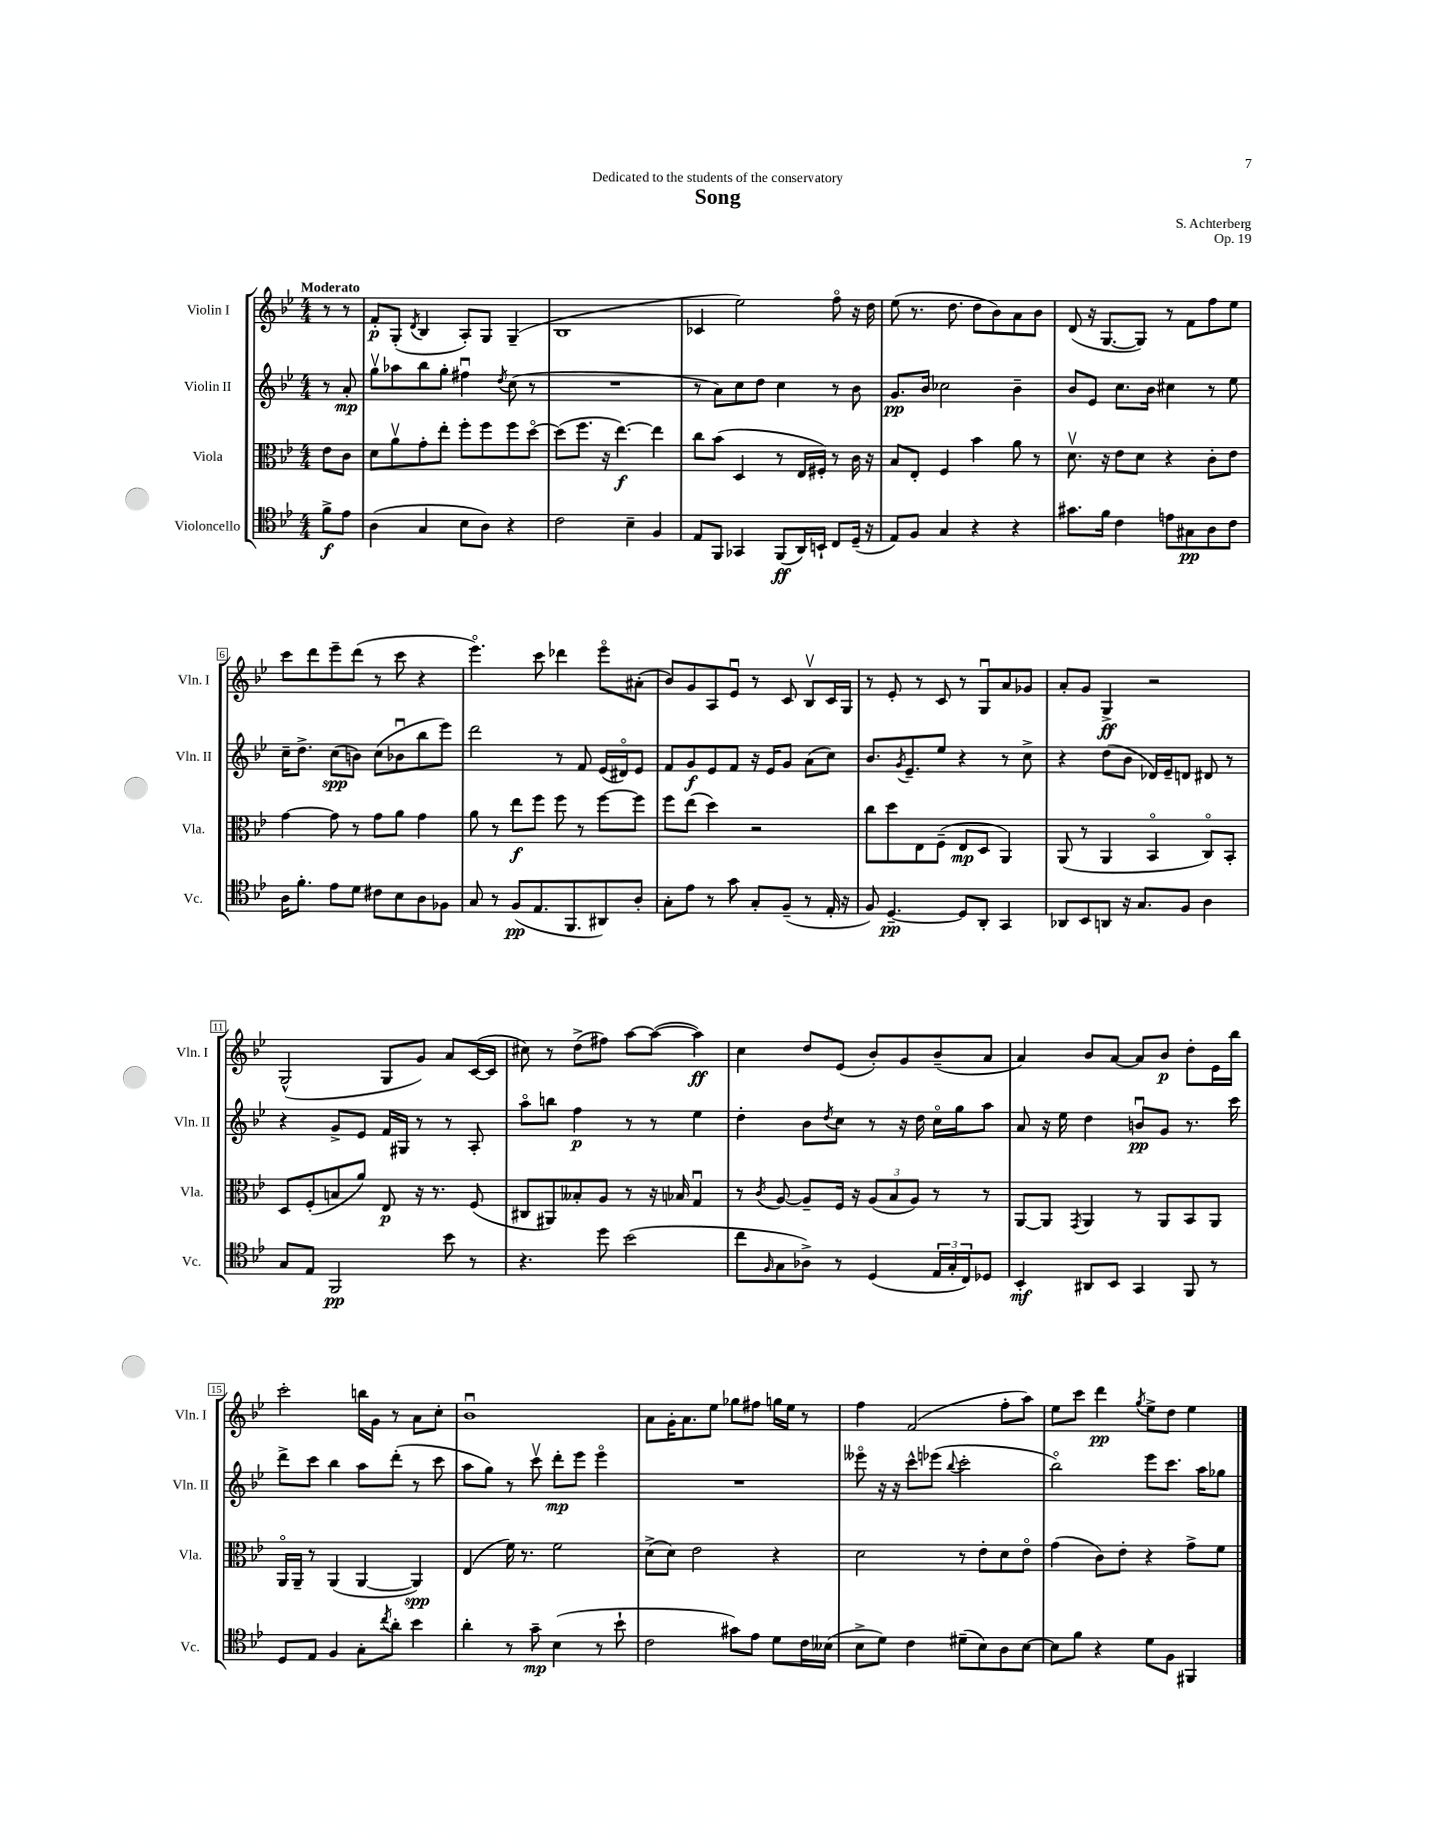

**kern	**dynam	**kern	**dynam	**kern	**dynam	**kern	**dynam
*part4	*part4	*part3	*part3	*part2	*part2	*part1	*part1
*staff4	*staff4	*staff3	*staff3	*staff2	*staff2	*staff1	*staff1
*I"Violoncello	*	*I"Viola	*	*I"Violin II	*	*I"Violin I	*
*I'Vc.	*	*I'Vla.	*	*I'Vln. II	*	*I'Vln. I	*
*clefC4	*	*clefC3	*	*clefG2	*	*clefG2	*
*k[b-e-]	*	*k[b-e-]	*	*k[b-e-]	*	*k[b-e-]	*
*M4/4	*	*M4/4	*	*M4/4	*	*M4/4	*
=	=	=	=	=	=	=	=
!	!	!	!	!	!	!LO:TX:a:B:t=Moderato	!
8f^\L	f	8e-\L	.	8r	.	8r	.
8e-\J	.	8c\J	.	8a'/	mp	8r	.
=1	=1	=1	=1	=1	=1	=1	=1
(4A\	.	8d\L	.	8ggv\L	.	8f'/L	p
.	.	8av\	.	8aa-X\	.	(8G'/J	.
.	.	.	.	.	.	8qd/	.
4G/	.	8g'\	.	8bb-\	.	4B-/	.
.	.	8ee-'\J	.	8gg'\J	.	.	.
8B-\L	.	8ff'\L	.	4ff#Xu\	.	8A'/L)	.
8A\J)	.	8ff\	.	.	.	8G/J	.
.	.	.	.	8qdd/	.	.	.
4r	.	8ff\	.	(8cc\	.	(4G~/	.
.	.	[8dd\J	.	8r	.	.	.
=2	=2	=2	=2	=2	=2	=2	=2
2c\	.	(8dd\L]	.	1r	.	1B-	.
.	.	8.ff\J	.	.	.	.	.
.	.	16r	.	.	.	.	.
.	.	[4.ee-\)	f	.	.	.	.
4B-~\	.	.	.	.	.	.	.
4F/	.	4ee-\]	.	.	.	.	.
=3	=3	=3	=3	=3	=3	=3	=3
8E-/L	.	8cc\L	.	8r	.	4c-X/	.
8FF/J	.	(8b-\J	.	8a\L)	.	.	.
4GG-X/	.	4D/	.	8cc\	.	2ee-\)	.
.	.	.	.	8dd\J	.	.	.
(8FF/L	ff	8r	.	4cc\	.	.	.
16AA/L)	.	16E-/LL	.	.	.	.	.
16BBn`/JJ	.	16F#X'/JJ)	.	.	.	.	.
8C/L	.	8r	.	8r	.	8ff\	.
(16D~/Jk	.	16c\	.	8b-\	.	16r	.
16r	.	16r	.	.	.	16dd\	.
=4	=4	=4	=4	=4	=4	=4	=4
8E-/L)	.	8B-/L	.	8.g/L	pp	(8ee-\	.
8F/J	.	8E-'/J	.	.	.	8.r	.
.	.	.	.	16b-/Jk	.	.	.
4G/	.	4F/	.	2cc-X\	.	.	.
.	.	.	.	.	.	8.dd\	.
4r	.	4b-\	.	.	.	8dd\L	.
.	.	.	.	.	.	8b-\)	.
4r	.	8a\	.	4b-~\	.	8a\	.
.	.	8r	.	.	.	8b-\J	.
=5	=5	=5	=5	=5	=5	=5	=5
8.g#X\L	.	8.dv\	.	8b-/L	.	(8d/	.
.	.	.	.	8e-/J	.	16r	.
16f\Jk	.	16r	.	.	.	[8.G/L	.
4c\	.	8e-\L	.	8.cc\L	.	.	.
.	.	8d\J	.	.	.	8G/J])	.
.	.	.	.	16b-\Jk	.	.	.
8en\L	.	4r	.	4cc#X\	.	8r	.
8G#X\	pp	.	.	.	.	8f\L	.
8A\	.	8c'\L	.	8r	.	8ff\	.
8c\J	.	8e-\J	.	8ee-\	.	8ee-\J	.
!!LO:LB:g=z
=6	=6	=6	=6	=6	=6	=6	=6
16A\KL	.	[4g\	.	16cc~\KL	.	8ccc\L	.
8.f'\J	.	.	.	8.dd^\J	.	.	.
.	.	.	.	.	.	8ddd\	.
8e-\L	.	8g\]	.	(8cc\L	spp	8eee-~\	.
8d\J	.	8r	.	8bn\J)	.	(8ddd\J	.
8c#X\L	.	8g\L	.	(8cc\L	.	8r	.
8B-\	.	8a\J	.	8b-Xu\	.	8ccc\	.
8A\	.	4g\	.	8bb-\	.	4r	.
8F-X\J	.	.	.	8eee-\J)	.	.	.
=7	=7	=7	=7	=7	=7	=7	=7
8G/	.	8a\	.	2ddd\	.	4.eee-\)	.
8r	.	8r	.	.	.	.	.
(8F/L	pp	8ee-\L	f	.	.	.	.
8.E-/	.	8ff\J	.	.	.	8ccc\	.
.	.	8ff\	.	8r	.	4ddd-X\	.
8.FF/	.	.	.	.	.	.	.
.	.	8r	.	8f/	.	.	.
8AA#X/)	.	[8ff\L	.	(16e-/LL	.	8eee-\L	.
.	.	.	.	16d#X/J)	.	.	.
8A'/J	.	8ff\J]	.	8e-/J	.	(8a#X'\J	.
=8	=8	=8	=8	=8	=8	=8	=8
8G'\L	.	8ff\L	.	8f/L	.	8b-/L)	.
8e-\J	.	(8ee-\J	.	8g/	f	8g/	.
8r	.	4dd\)	.	8e-/	.	8A/	.
8g\	.	.	.	8f/J	.	8e-u/J	.
8G'/L	.	2r	.	16r	.	8r	.
.	.	.	.	16e-/KL	.	.	.
(8F~/J	.	.	.	8g/J	.	8c/	.
8r	.	.	.	(8a\L	.	8B-v/L	.
16E-'/	.	.	.	8cc\J)	.	16c/L	.
16r	.	.	.	.	.	16G/JJ	.
=9	=9	=9	=9	=9	=9	=9	=9
8F/)	.	8cc\L	.	8.b-/L	.	8r	.
[4.D~/	pp	8dd\	.	.	.	8e-'/	.
.	.	.	.	8qg/	.	.	.
.	.	.	.	8.e-~/	.	.	.
.	.	8E-\	.	.	.	8r	.
.	.	(8F~\J	.	8ee-/J	.	8c/	.
8D/L]	.	8E-/L	mp	4r	.	8r	.
8AA'/J	.	8D/J	.	.	.	8Gu/L	.
4GG/	.	4AA/)	.	8r	.	8a/	.
.	.	.	.	8cc^\	.	8g-X/J	.
=10	=10	=10	=10	=10	=10	=10	=10
8AA-X/L	.	(8AA/	.	4r	.	8a'/L	.
8BB-/	.	8r	.	.	.	8g/J	.
8AAn/J	.	4AA/	.	(8dd\L	.	4G^/	ff
16r	.	.	.	8b-\J	.	.	.
8.G/L	.	.	.	.	.	.	.
.	.	4BB-/	.	16d-X/LL)	.	2r	.
.	.	.	.	16e-~/J	.	.	.
8F/J	.	.	.	8dn/J	.	.	.
4A\	.	8C/L)	.	8d#X/	.	.	.
.	.	8BB-'/J	.	8r	.	.	.
!!LO:LB:g=z
=11	=11	=11	=11	=11	=11	=11	=11
8G/L	.	8D/L	.	4r	.	(2G^^/	.
8E-/J	.	(8F'/	.	.	.	.	.
2FF/	pp	8Bn/	.	8g^/L	.	.	.
.	.	8a/J)	.	8e-/J	.	.	.
.	.	8E-/	p	16f/LL	.	8G/L	.
.	.	.	.	16G#X/JJ	.	.	.
.	.	16r	.	8r	.	8g/J)	.
.	.	8.r	.	.	.	.	.
8b-\	.	.	.	8r	.	8a/L	.
8r	.	(8F/	.	8A'/	.	([16c/L	.
.	.	.	.	.	.	16c/JJ]	.
=12	=12	=12	=12	=12	=12	=12	=12
4.r	.	8C#X/L	.	8aa\L	.	8cc#X\)	.
.	.	8AA#X/)	.	8bbn\J	.	8r	.
.	.	8B--X'/	.	4ff\	p	(8dd^\L	.
8dd\	.	8A/J	.	.	.	8ff#X\J)	.
(2b-\	.	8r	.	8r	.	[8aa\L	.
.	.	16r	.	8r	.	(8aa\J_	.
.	.	16B-X/	.	.	.	.	.
.	.	4Gu/	.	4ee-\	.	4aa\])	ff
=13	=13	=13	=13	=13	=13	=13	=13
8cc\L	.	8r	.	4dd'\	.	4cc\	.
16qqF/	.	8qc/	.	.	.	.	.
8G\	.	[8A/	.	.	.	.	.
8A-X^\J)	.	8A~/L]	.	8b-\L	.	8dd/L	.
.	.	.	.	8qdd/	.	.	.
8r	.	16F/Jk	.	8cc\J	.	(8e-/J	.
.	.	16r	.	.	.	.	.
(4D/	.	(12A/L	.	8r	.	8b-'/L)	.
.	.	12B-/	.	.	.	.	.
.	.	.	.	16r	.	8g/	.
.	.	12A/J)	.	.	.	.	.
.	.	.	.	16dd\	.	.	.
24E-/LL	.	8r	.	16cc\LL	.	(8b-~/	.
24G'/	.	.	.	.	.	.	.
.	.	.	.	16gg\J	.	.	.
24C/J)	.	.	.	.	.	.	.
8D-X/J	.	8r	.	8aa\J	.	8a/J	.
=14	=14	=14	=14	=14	=14	=14	=14
4BB-'/	mf	[8AA/L	.	8a/	.	4a/)	.
.	.	8AA/J]	.	16r	.	.	.
.	.	.	.	16ee-\	.	.	.
.	.	8qGG/	.	.	.	.	.
8AA#X/L	.	4AA/	.	4dd\	.	8b-/L	.
8BB-/J	.	.	.	.	.	[8a/J	.
4GG/	.	8r	.	8bnu/L	pp	8a/L]	.
.	.	8AA/L	.	8g/J	.	8b-/J	p
8FF/	.	8BB-/	.	8.r	.	8dd'\L	.
8r	.	8AA/J	.	.	.	16e-\L	.
.	.	.	.	16ccc\	.	16bb-\JJ	.
!!LO:LB:g=z
=15	=15	=15	=15	=15	=15	=15	=15
8D/L	.	16AA/LL	.	8ddd^\L	.	2ccc'\	.
.	.	16AA~/JJ	.	.	.	.	.
8E-/J	.	8r	.	8ccc\J	.	.	.
4F/	.	(4AA/	.	4bb-\	.	.	.
8G'\L	.	[4AA/	.	8aa\L	.	16bbn\LL	.
.	.	.	.	.	.	16g\JJ	.
8qcc/	.	.	.	.	.	.	.
8a'\J	.	.	.	(8ddd'\J	.	8r	.
4b-\	.	4AA/])	spp	8r	.	8a\L	.
.	.	.	.	8ccc\	.	8cc'\J	.
=16	=16	=16	=16	=16	=16	=16	=16
4a'\	.	(4E-/	.	8aa\L	.	1b-u	.
.	.	.	.	8gg\J)	.	.	.
8r	.	16f\)	.	8r	.	.	.
.	.	8.r	.	.	.	.	.
8g~\	mp	.	.	8cccv\	.	.	.
(4B-\	.	2f\	.	8ddd'\L	mp	.	.
.	.	.	.	8eee-\J	.	.	.
8r	.	.	.	4eee-\	.	.	.
8b-`\	.	.	.	.	.	.	.
=17	=17	=17	=17	=17	=17	=17	=17
2c\	.	(8d^\L	.	1r	.	8a\L	.
.	.	8d\J)	.	.	.	16g'\K	.
.	.	.	.	.	.	8.a\	.
.	.	2e-\	.	.	.	.	.
.	.	.	.	.	.	8ee-\J	.
8g#X\L)	.	.	.	.	.	8gg-X\L	.
8e-\J	.	.	.	.	.	8ff#X\J	.
8d\L	.	4r	.	.	.	16ggn\LL	.
.	.	.	.	.	.	16ee-\JJ	.
16c\L	.	.	.	.	.	8r	.
(16B--X\JJ	.	.	.	.	.	.	.
=18	=18	=18	=18	=18	=18	=18	=18
8B-^\L	.	2d\	.	8eee--X\	.	4ff\	.
8d\J)	.	.	.	16r	.	.	.
.	.	.	.	16r	.	.	.
4c\	.	.	.	8ccc^^\L	.	(2f/	.
.	.	.	.	(8eee-X\J	.	.	.
.	.	.	.	8qqbb-/	.	.	.
(8d#X~\L	.	8r	.	2ccc'\	.	.	.
8B-\)	.	8e-'\L	.	.	.	.	.
8A\	.	8d\	.	.	.	8ff'\L	.
[8B-\J	.	8e-\J	.	.	.	8aa\J)	.
=19	=19	=19	=19	=19	=19	=19	=19
8B-\L]	.	(4g\	.	2bb-\)	.	8ee-\L	.
8f\J	.	.	.	.	.	8ccc\J	.
4r	.	8c\L)	.	.	.	4ddd\	pp
.	.	8e-'\J	.	.	.	.	.
.	.	.	.	.	.	8qgg/	.
8d\L	.	4r	.	8eee-\L	.	8ee-^\L	.
8F\J	.	.	.	8.ccc\J	.	8dd\J	.
4FF#X/	.	8g^\L	.	.	.	4ee-\	.
.	.	.	.	16aa\KL	.	.	.
.	.	8f\J	.	8gg-X\J	.	.	.
==	==	==	==	==	==	==	==
*-	*-	*-	*-	*-	*-	*-	*-
